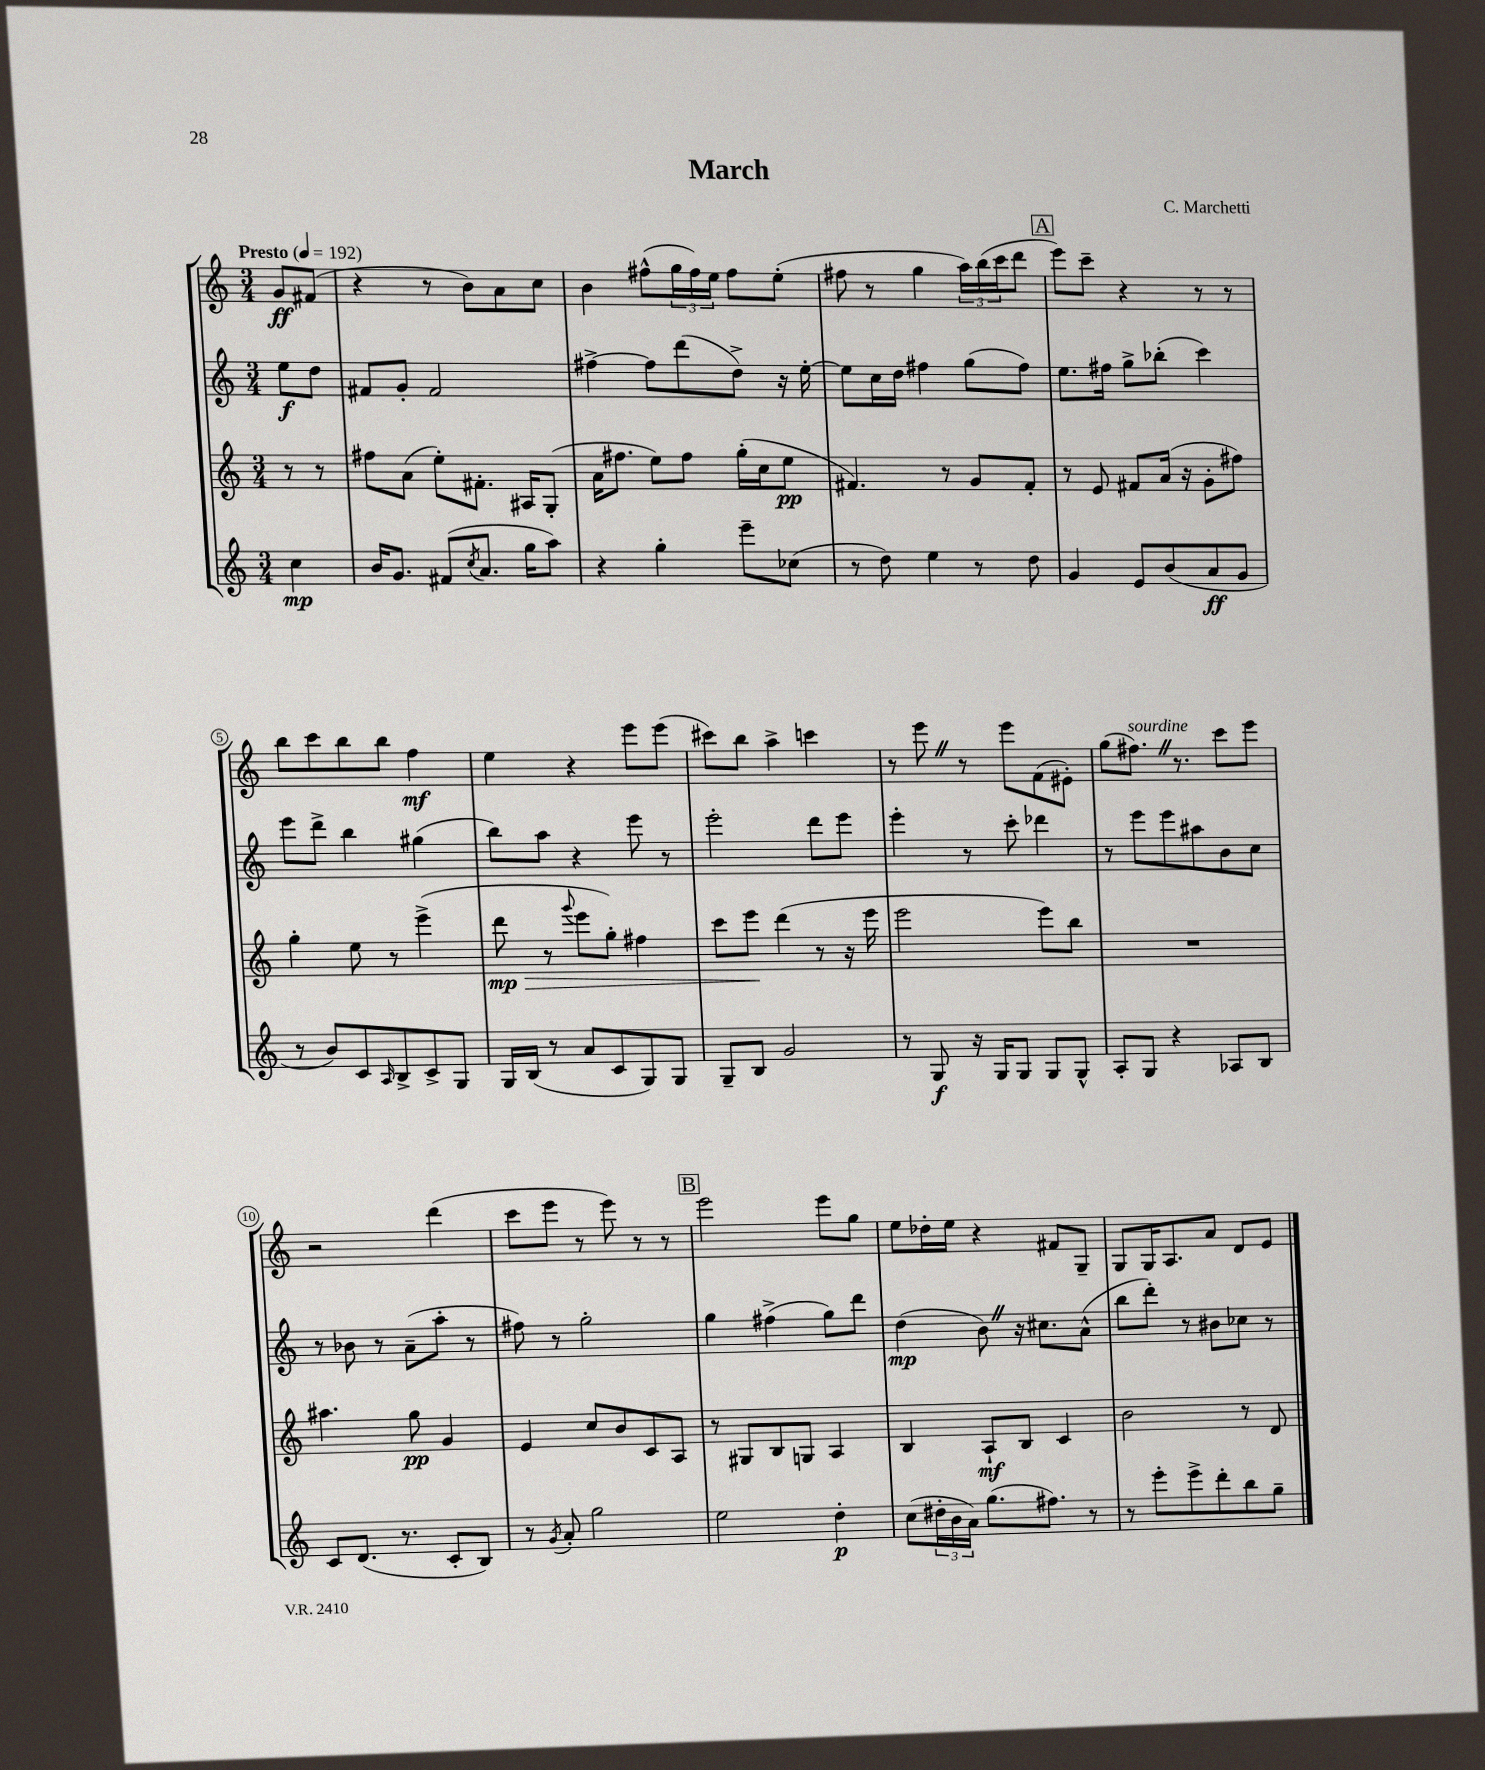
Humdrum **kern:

**kern	**kern	**kern	**kern
*staff4	*staff3	*staff2	*staff1
*clefG2	*clefG2	*clefG2	*clefG2
*k[]	*k[]	*k[]	*k[]
*M3/4	*M3/4	*M3/4	*M3/4
*MM192	*MM192	*MM192	*MM192
4cc	8r	8ee	8g
.	8r	8dd	(8f#
=	=	=	=
16b	8ff#	8f#	4r
8.g	.	.	.
.	(8a	8g'	.
(8f#	8ee')	2f#	8r
8qcc	.	.	.
8.a	8.f#'	.	8b)
.	.	.	8a
16gg	16A#	.	.
8aa)	(8G'	.	8cc
=	=	=	=
4r	16a	[4ff#^	4b
.	8.ff#	.	.
4gg'	8ee)	8ff#]	(8ff#^^
.	8ff#	(8ddd	24gg
.	.	.	24ff#)
.	.	.	24ee
8eee~	(16gg'	8dd^)	8ff#
.	16cc	.	.
(8cc-	8ee	16r	(8ee'
.	.	[16ee'	.
=	=	=	=
8r	4.f#)	8ee]	8ff#
8dd)	.	16cc	8r
.	.	16dd	.
4ee	.	4ff#	4gg
.	8r	.	.
8r	8g	(8gg	24aa)
.	.	.	(24bb
.	.	.	24ccc
8dd	8f#'	8ff#)	8ddd
=	=	=	=
4g	8r	8.ee	8eee)
.	8e	.	8ccc~
.	.	16ff#	.
8e	8f#	8gg^	4r
(8b	(16a	(8bb-'	.
.	16r	.	.
8a	8g'	4ccc)	8r
8g	8ff#)	.	8r
=	=	=	=
8r	4gg'	8eee	8bb
8b)	.	8ddd^	8ccc
8c	8ee	4bb	8bb
16qqA	.	.	.
8B^	8r	.	8bb
8c^	(4eee^	(4gg#	4ff
8G	.	.	.
=	=	=	=
16G	8ddd	8bb)	4ee
(16B	.	.	.
8r	8r	8aa	.
.	8qqggg	.	.
8a	8eee	4r	4r
8c	8gg')	.	.
8G)	4ff#	8eee	8eee
8G	.	8r	(8eee
=	=	=	=
8G~	8ccc	2eee'	8ccc#)
8B	8eee	.	8bb
2g	(4ddd	.	4aa^
.	8r	8ddd	4ccc
.	16r	8eee	.
.	16eee	.	.
=	=	=	=
8r	2eee	4eee'	8r
8G	.	.	8eee
16r	.	8r	8r
16G	.	.	.
8G	.	8ccc'	8eee
8G	8eee)	4ddd-	(8f
8G^^	8bb	.	8e#')
=	=	=	=
8A'	2.r	8r	(8gg
8G	.	8eee	8.ff#)
4r	.	8eee	.
.	.	.	8.r
.	.	8aa#	.
8A-	.	8b	8ccc
8B	.	8cc	8eee
=	=	=	=
8c	4.aa#	8r	2r
(8.d	.	8b-	.
.	.	8r	.
8.r	.	.	.
.	8gg	(8a~	.
8c'	4g	8aa'	(4ddd
8B)	.	8r	.
=	=	=	=
8r	4e	8ff#)	8ccc
8qg	.	.	.
8a'	.	8r	8eee
2gg	8cc	2gg'	8r
.	8b	.	8eee)
.	8c	.	8r
.	8A	.	8r
=	=	=	=
2ee	8r	4gg	2eee
.	8G#	.	.
.	8B	(4ff#^	.
.	8G	.	.
4dd'	4A	8gg)	8eee
.	.	8ddd	8gg
=	=	=	=
(8cc	4B	(4dd	8ee
24dd#'	.	.	16dd-'
24b	.	.	.
.	.	.	16ee
24a)	.	.	.
(8.gg	8A`	8b)	4r
.	8B	16r	.
8.ff#)	.	8.cc#	.
.	4c	.	8f#
8r	.	(8a^^	8G~
=	=	=	=
8r	2b	8bb	8G
8eee'	.	8ddd')	16G
.	.	.	8.A
8eee^	.	8r	.
8ddd'	.	8b#	8a
8bb	8r	8cc-	8d
8gg~	8d	8r	8e
==	==	==	==
*-	*-	*-	*-
